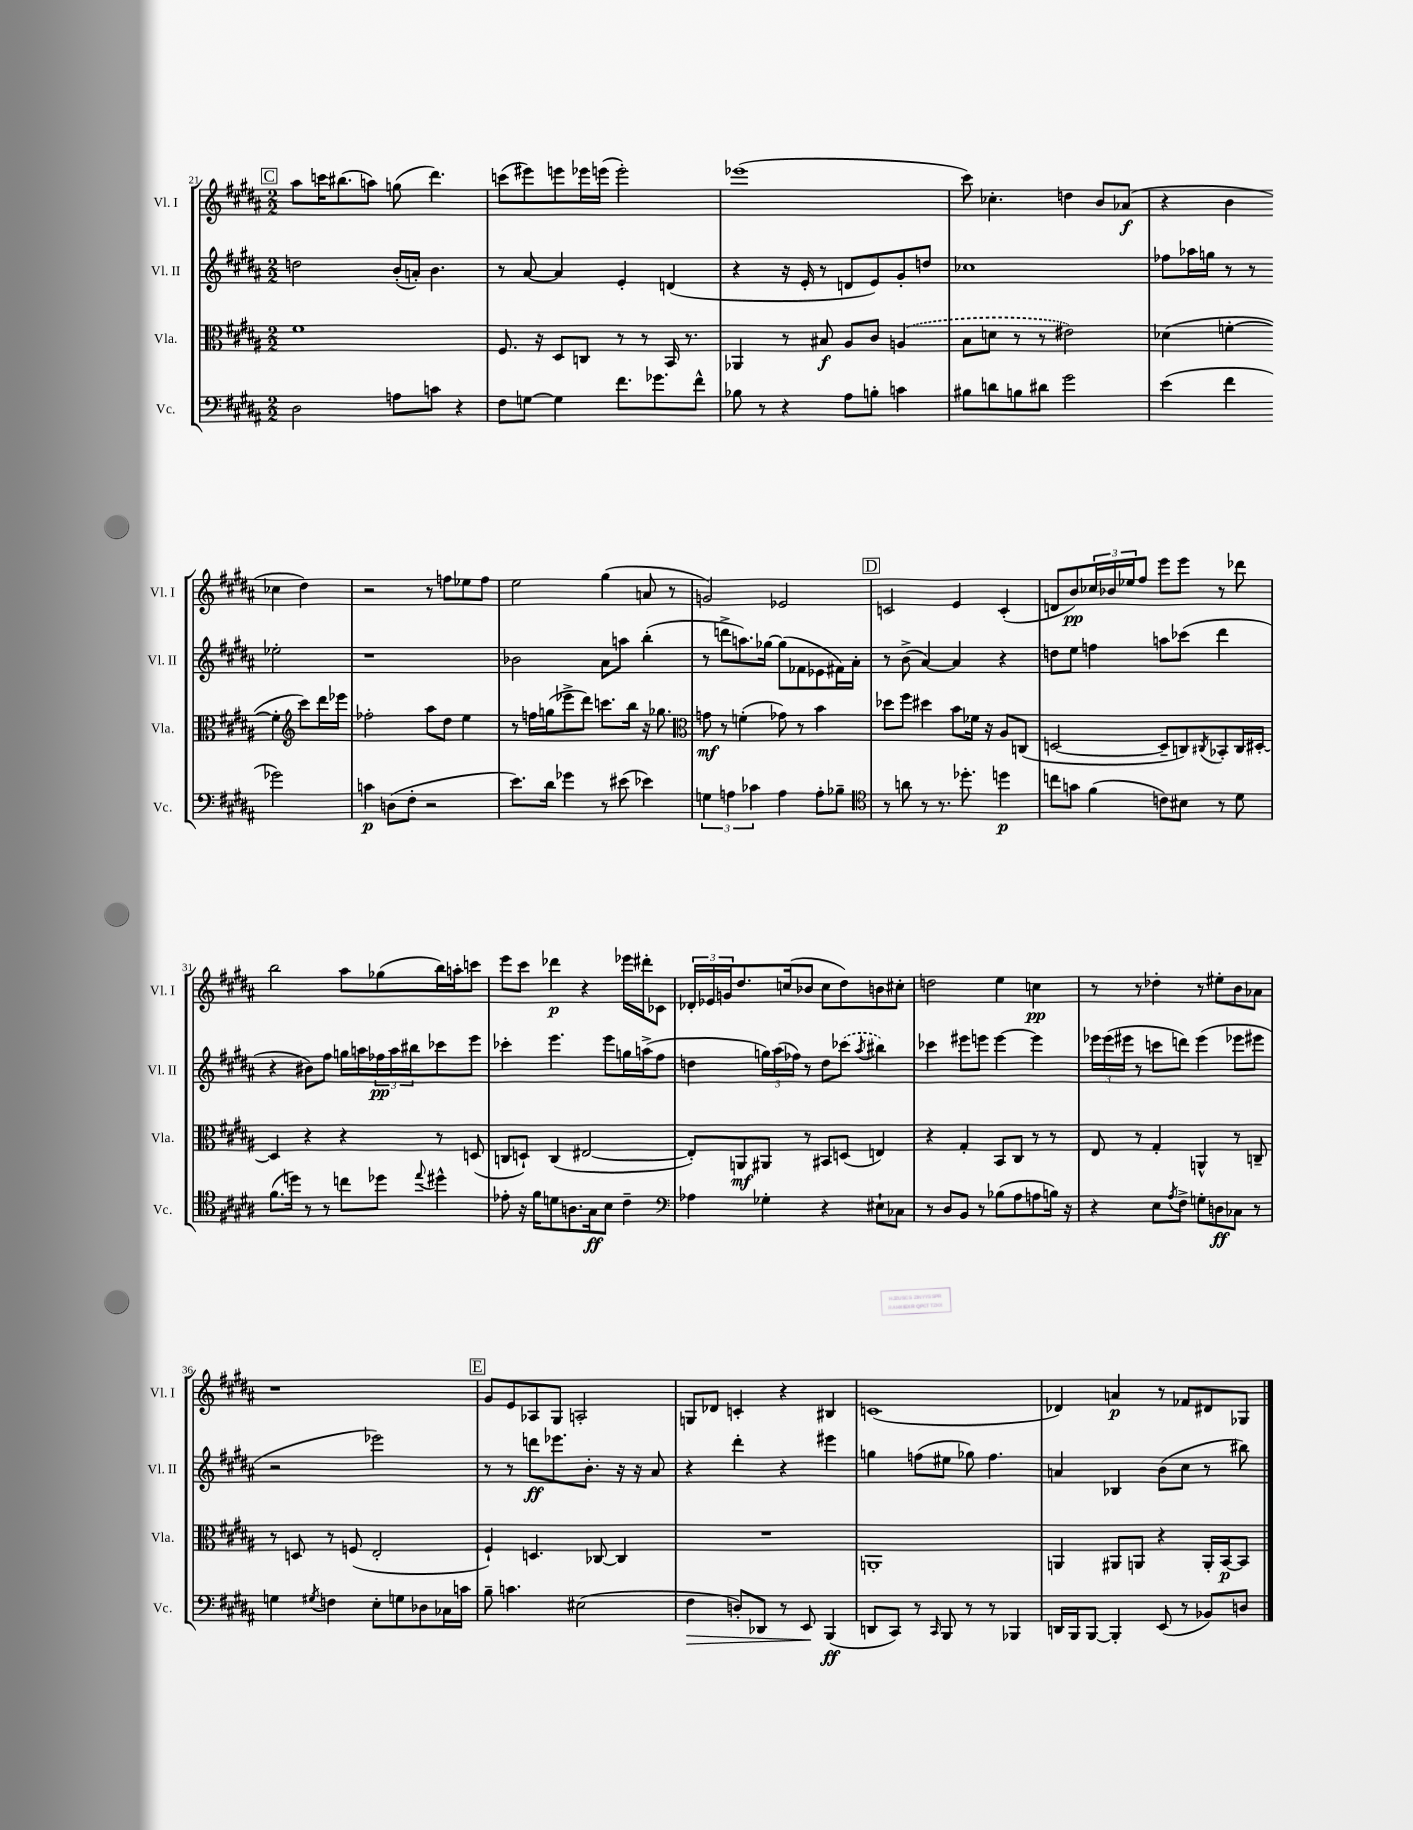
<<
\new StaffGroup <<
\new Staff = "s0" \with { instrumentName = "Vl. I" shortInstrumentName = "Vl. I" } {
    \clef treble \key b \major \numericTimeSignature \time 2/2
    \mark \markup { \box "C" } ais''8 c'''16 bis''8.( a''8) g''8( dis'''4.) |
    c'''8( eis'''8) e'''8 ees'''16 e'''16( e'''2-.) |
    ees'''1( |
    cis'''8) ces''4.-. d''4 b'8 aes'8\f( |
    r4 b'4 ces''4 dis''4) |
    r2 r8 f''8 ees''8 f''8 |
    e''2 gis''4( a'8 r8 |
    g'2) ees'2 |
    \mark \markup { \box "D" } c'2 e'4 c'4-.( |
    d'8 b'8\pp) \tuplet 3/2 { ces''16 bes'16 ees''16 } fis''8 e'''8 e'''8 r8 des'''8 |
    b''2 ais''8 ges''8( b''16) a''16-. c'''8 |
    e'''8 cis'''8 des'''4\p r4 ees'''16 dis'''16-. ces'8 |
    \tuplet 3/2 { des'16-. ees'16 g'16 } dis''8. c''16( bes'8 c''8 dis''8) b'8 cis''8-. |
    d''2 e''4 c''4\pp |
    r8 r8 des''4-. r8 eis''8-. b'8 aes'8 |
    r1 |
    \mark \markup { \box "E" } gis'8 e'8 aes8 gis8 a2-. |
    g8 des'8 c'4-. r4 bis4 |
    c'1( |
    des'4) a'4\p r8 fes'8 dis'8 ges8 \bar "|." |
}
\new Staff = "s1" \with { instrumentName = "Vl. II" shortInstrumentName = "Vl. II" } {
    \clef treble \key b \major \numericTimeSignature \time 2/2
    \mark \markup { \box "C" } d''2 b'16-.( a'16-.) b'4. |
    r8 ais'8~ ais'4 e'4-. d'4( |
    r4 r16 e'16-. r8 d'8 e'8) gis'8-. d''8 |
    ces''1 |
    fes''8 aes''16 g''16 r8 r8 ees''2-. |
    r1 |
    bes'2 ais'8 a''8 b''4-.( |
    r8 d'''8-> a''8.) ges''16~ ges''8( fes'8 ees'8 fis'16) ais'16-. |
    \mark \markup { \box "D" } r8 b'8->( ais'4~) ais'4 r4 |
    d''8 e''8 f''4 a''8 ces'''8( dis'''4 |
    r4 bis'8) fis''8 g''16 a''16 \tuplet 3/2 { fes''16\pp a''16 bis''16 } ces'''8 e'''8 |
    ces'''4-. e'''4. e'''8 g''16 a''16->( fis''8 |
    d''4 \tuplet 3/2 { g''16) ais''16( fes''16) } r8 d''8 \once \slurDashed ces'''8( \acciaccatura { ais''8 } bis''4) |
    ces'''4 eis'''8 e'''8 e'''4~ e'''4 |
    \tuplet 3/2 { ees'''16 ees'''16( eis'''16 } r8 c'''8 d'''8) eis'''4( ees'''8 eis'''8 |
    r2 ees'''2) |
    \mark \markup { \box "E" } r8 r8 d'''8\ff ees'''8. b'8.-. r16 r16 ais'8 |
    r4 dis'''4-. r4 eis'''4 |
    g''4 f''8( eis''8 ges''8) f''4. |
    a'4 bes4 b'8( cis''8 r8 bis''8) \bar "|." |
}
\new Staff = "s2" \with { instrumentName = "Vla." shortInstrumentName = "Vla." } {
    \clef alto \key b \major \numericTimeSignature \time 2/2
    \mark \markup { \box "C" } fis'1 |
    fis8. r16 dis8 c8 r8 r8 b,16 r8. |
    aes,4 r8 bis8\f ais8 cis'8 \once \slurDashed a4( |
    b8 d'8 r8 r8 eis'2) |
    des'4( f'4~-. f'4-. \clef treble cis'''8) dis'''16 ees'''16 |
    fes''2-. ais''8 dis''8 e''4 |
    r8 f''16 g''16( ees'''8-> dis'''8) c'''8. b''16 r16 ges''8. |
    \clef alto g'8\mf r8 f'4-.( ges'8) r8 b'4 |
    \mark \markup { \box "D" } des''8 fis''8 dis''4 b'8 fes'16 r16 ais8 c8( |
    d2~ d8-- c8) \acciaccatura { cis8 } bes,8-. cis16 dis16~-. |
    dis4 r4 r4 r8 d8( |
    c8 d8-!) c4( eis2~ |
    eis8-.) a,8\mf ais,8 r8 bis,8 d8( e4) |
    r4 gis4-. b,8 cis8 r8 r8 |
    e8 r8 gis4-. a,4-^ r8 c8-- |
    r8 d8 r8 f8( e2-. |
    \mark \markup { \box "E" } fis4-!) d4. ces8~ ces4 |
    R1 |
    a,1-. |
    a,4 ais,8 a,8 r4 a,16-. b,16~\p b,8 \bar "|." |
}
\new Staff = "s3" \with { instrumentName = "Vc." shortInstrumentName = "Vc." } {
    \clef bass \key b \major \numericTimeSignature \time 2/2
    \mark \markup { \box "C" } dis2 a8 c'8 r4 |
    fis8 g8~ g4 fis'8. ges'8. fis'8-^ |
    bes8 r8 r4 ais8 b8-. c'4 |
    bis8 d'8 b8 dis'8 gis'2 |
    e'4( fis'4 ges'2) |
    c'4\p d8( fis8-. r2 |
    e'8.) dis'16 ges'4 r8 eis'8( ees'4) |
    \tuplet 3/2 { g4 a4 ces'4 } a4 a8-. bes8-- |
    \mark \markup { \box "D" } \clef tenor r8 a'8 r8 r8. des''8.-. d''4\p |
    c''8 g'8 fis'4( c'8) bis8 r8 dis'8 |
    fis'8.( d''16) r8 r8 c''8 des''8 \appoggiatura { e''8 } dis''4-^ |
    ees'8-. r16 fis'16 d'8 a8. gis16\ff b8 cis'4-- |
    \clef bass aes4 ges4-. r4 eis8-! ces8 |
    r8 dis8 b,8 r8 bes8( ais8 a8 b16) r16 |
    r4 e8 \acciaccatura { ais8 } fis8-> g8-. d8\ff ces8 r8 |
    g4 \acciaccatura { gis8 } f4 e8-. g8 des8 ces16 c'16 |
    \mark \markup { \box "E" } b8-- c'4. eis2( |
    fis4\> d8-.) des,8 r8 e,8\! b,,4\ff( |
    d,8 cis,8) r8 \grace { cis,16 } b,,8 r8 r8 bes,,4 |
    d,16 b,,16 b,,8~ b,,4-. e,8( r8 bes,8) d8 \bar "|." |
}
>>
>>
\layout { \context { \Score currentBarNumber = #21 } }
